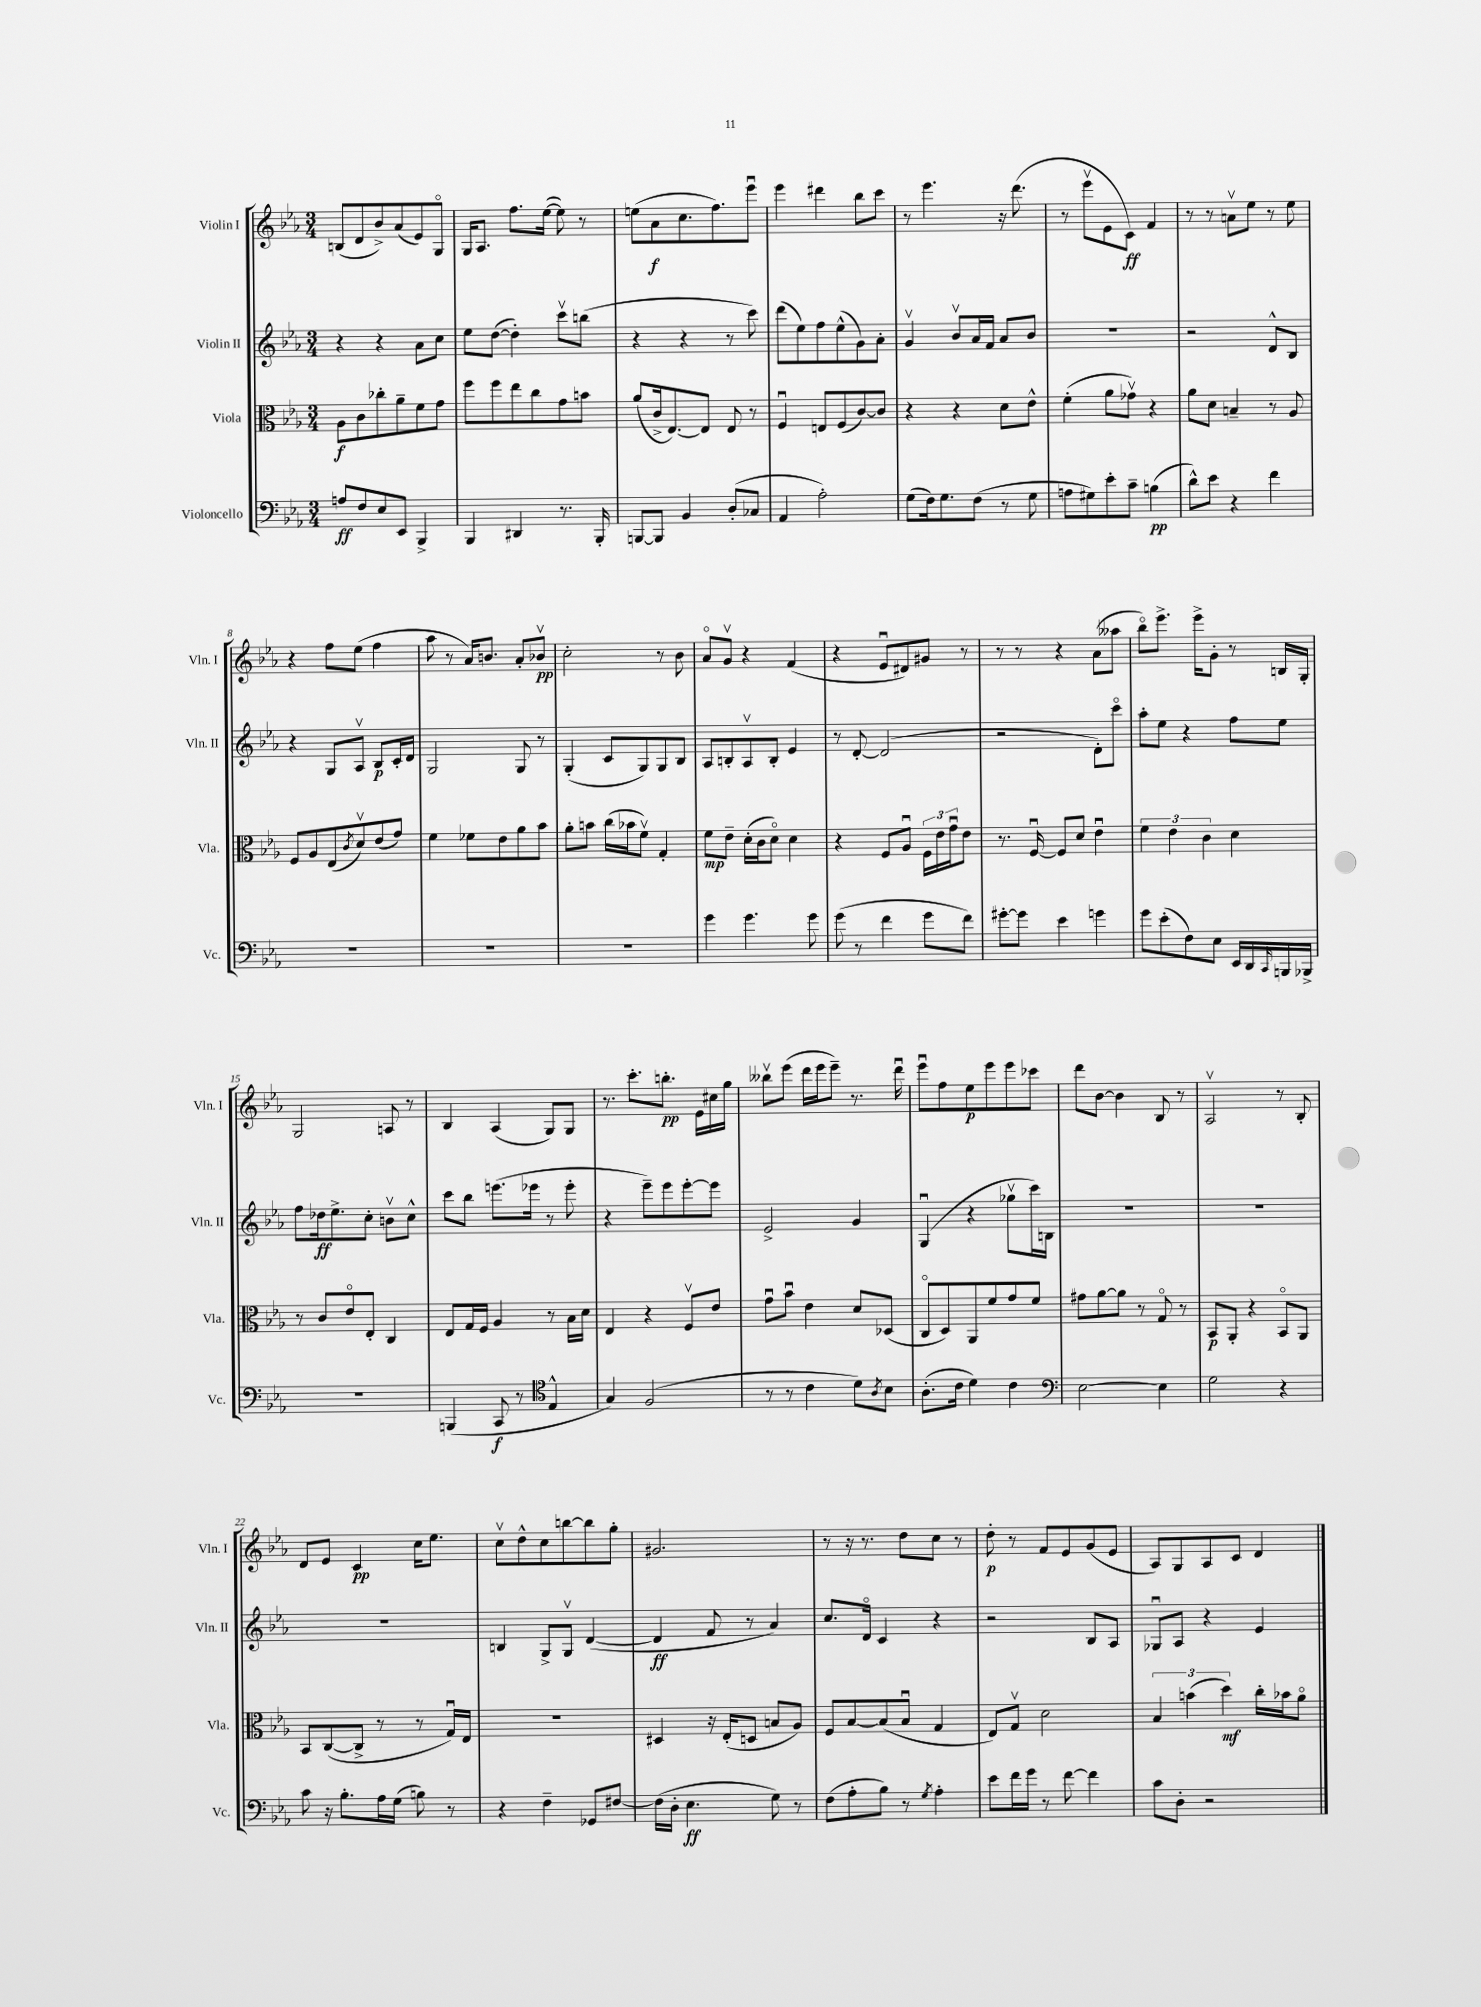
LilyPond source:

<<
\new StaffGroup <<
\new Staff = "s0" \with { instrumentName = "Violin I" shortInstrumentName = "Vln. I" } {
    \clef treble \key ees \major \numericTimeSignature \time 3/4
    b8( d'8 bes'8->) aes'8( ees'8) g8\flageolet |
    g16 aes8. f''8. ees''16~( ees''8) r8 |
    e''8( aes'8\f c''8. f''8.) ees'''8\downbow |
    ees'''4 dis'''4 bes''8 c'''8 |
    r8 ees'''4. r16 d'''8.( |
    r8 ees'''8\upbow ees'8 c'8\ff) f'4 |
    r8 r8 a'8\upbow ees''8 r8 ees''8 |
    r4 f''8 ees''8( f''4 |
    aes''8 r8 aes'16) b'8. aes'8-. bes'8\upbow\pp |
    c''2-. r8 bes'8 |
    aes'8\flageolet g'8\upbow r4 f'4( |
    r4 ees'8\downbow dis'8) gis'8 r8 |
    r8 r8 r4 aes'8( aeses''8 |
    bes''8\flageolet) ees'''8.-> ees'''16-> g'8-. r8 b16 g16-. |
    g2 a8 r8 |
    bes4 aes4( g8) g8 |
    r8. c'''8.-. b''8.-.\pp ees'16 cis''16 g''16 |
    beses''8\upbow ees'''8( d'''16 ees'''16 ees'''8--) r8. d'''16\downbow |
    ees'''8\downbow f''8 ees''8\p ees'''8 ees'''8 ces'''8 |
    d'''8 bes'8~ bes'4 bes8 r8 |
    aes2\upbow r8 bes8-. |
    d'8 ees'8 c'4\pp c''16 ees''8. |
    c''8\upbow d''8-^ c''8 b''8~ b''8 g''8-. |
    gis'2. |
    r8 r16 r8. d''8 c''8 r8 |
    d''8-.\p r8 f'8 ees'8 g'8( ees'8 |
    aes8) g8 aes8 c'8 d'4 \bar "|." |
}
\new Staff = "s1" \with { instrumentName = "Violin II" shortInstrumentName = "Vln. II" } {
    \clef treble \key ees \major \numericTimeSignature \time 3/4
    r4 r4 aes'8 c''8 |
    ees''8 d''8~( d''4-.) c'''8\upbow b''8( |
    r4 r4 r8 c'''8) |
    d'''8( ees''8) f''8 ees''8-^( g'8) aes'8-. |
    g'4\upbow bes'8\upbow aes'16 f'16 aes'8 bes'8 |
    R2. |
    r2 d'8-^ bes8 |
    r4 g8 aes8\upbow bes8\p c'16-. d'16 |
    g2 g8 r8 |
    g4-.( c'8 g8) g8 bes8 |
    aes8 b8-. aes8\upbow b8-. ees'4 |
    r8 d'8~-. d'2( |
    r2 d'8-.) c'''8\flageolet |
    aes''8-. ees''8 r4 f''8 ees''8 |
    f''8 des''16\ff ees''8.-> c''8-. b'8\upbow c''8-^ |
    c'''8 bes''8 e'''8.( ees'''16 r8 ees'''8-. |
    r4 ees'''8--) ees'''8 ees'''8~-. ees'''8 |
    ees'2-> g'4 |
    g4\downbow( r4 ges''8\upbow c'''16) b16 |
    R2. |
    R2. |
    R2. |
    b4 g8-> g8\upbow d'4~( |
    d'4\ff f'8 r8 aes'4) |
    c''8. d'16\flageolet c'4 r4 |
    r2 bes8 aes8 |
    ges8\downbow aes8 r4 ees'4 \bar "|." |
}
\new Staff = "s2" \with { instrumentName = "Viola" shortInstrumentName = "Vla." } {
    \clef alto \key ees \major \numericTimeSignature \time 3/4
    aes8\f c'8 ces''8-. aes'8-- f'8 g'8 |
    f''8 f''8 ees''8 c''8 g'8 b'8 |
    aes'8( c'16-> ees8.~) ees8 ees8 r8 |
    f4\downbow e8 f8( c'8~) c'8 |
    r4 r4 d'8 ees'8-^ |
    f'4-.( aes'8 ges'8\upbow) r4 |
    aes'8 d'8 b4-- r8 aes8 |
    f8 aes8 ees8( \acciaccatura { c'8 } d'8\upbow) ees'8( g'8) |
    f'4 fes'8 ees'8 aes'8 bes'8 |
    aes'8-. b'8 c''16( bes'16 f'8\upbow) g4-. |
    f'8\mp ees'8-- d'16-.( c'16 d'8\flageolet) d'4 |
    r4 f8 aes8\downbow \tuplet 3/2 { f16 ees'16 g'16\downbow } ees'8 |
    r8. f16~\downbow f8 d'8 ees'4\downbow |
    \tuplet 3/2 { f'4 ees'4 c'4 } d'4 |
    r8 c'8 ees'8\flageolet ees8-. c4 |
    ees8 g16 f16 aes4 r8 bes16 d'16 |
    ees4 r4 f8\upbow ees'8 |
    g'8\downbow bes'8\downbow ees'4 d'8 des8( |
    c8\flageolet d8) aes,8 f'8 g'8 f'8 |
    gis'8 aes'8~ aes'8 r8 g8\flageolet r8 |
    bes,8\p aes,8-. r4 bes,8\flageolet aes,8 |
    bes,8 c8~( c8-> r8 r8 g16\downbow) ees16 |
    R2. |
    dis4 r16 ees16-.( d8 b8 aes8) |
    f8 bes8~ bes8( bes8\downbow g4 |
    ees8) g8\upbow d'2 |
    \tuplet 3/2 { bes4 b'4( d''4\mf) } c''16-. bes'16 aes'8\flageolet \bar "|." |
}
\new Staff = "s3" \with { instrumentName = "Violoncello" shortInstrumentName = "Vc." } {
    \clef bass \key ees \major \numericTimeSignature \time 3/4
    a8\ff f8 ees8 ees,8 bes,,4-> |
    bes,,4 dis,4 r8. bes,,16-. |
    b,,8~ b,,8 bes,4 d8-.( ces8 |
    aes,4 aes2-.) |
    g8( f16) g8. f8( r8 g8 |
    a8 gis8) ees'8-. c'8-- b4\pp( |
    d'8-^) ees'8 r4 f'4 |
    R2. |
    R2. |
    R2. |
    g'4 g'4. g'8 |
    g'8( r8 f'4 g'8 f'8) |
    gis'8~-. gis'8 ees'4 g'4 |
    g'8 ees'8-.( f8) ees8 ees,16 d,16 \grace { c,16 } b,,16 bes,,16-> |
    R2. |
    b,,4( c,8\f r8 \clef tenor ees4-^ |
    g4) f2( |
    r8 r8 c'4 d'8) \acciaccatura { aes8 } bes8 |
    aes8.-.( c'16 d'4) c'4 |
    \clef bass ees2~ ees4 |
    g2 r4 |
    c'8 r16 bes8.-. aes16 g16( b8) r8 |
    r4 f4-- ges,8 fis8~ |
    fis16( d16-. ees4.\ff g8) r8 |
    f8( aes8-. bes8) r8 \acciaccatura { g8 } aes4-. |
    ees'8 f'16 g'16 r8 f'8~ f'4 |
    c'8 d8-. r2 \bar "|." |
}
>>
>>
